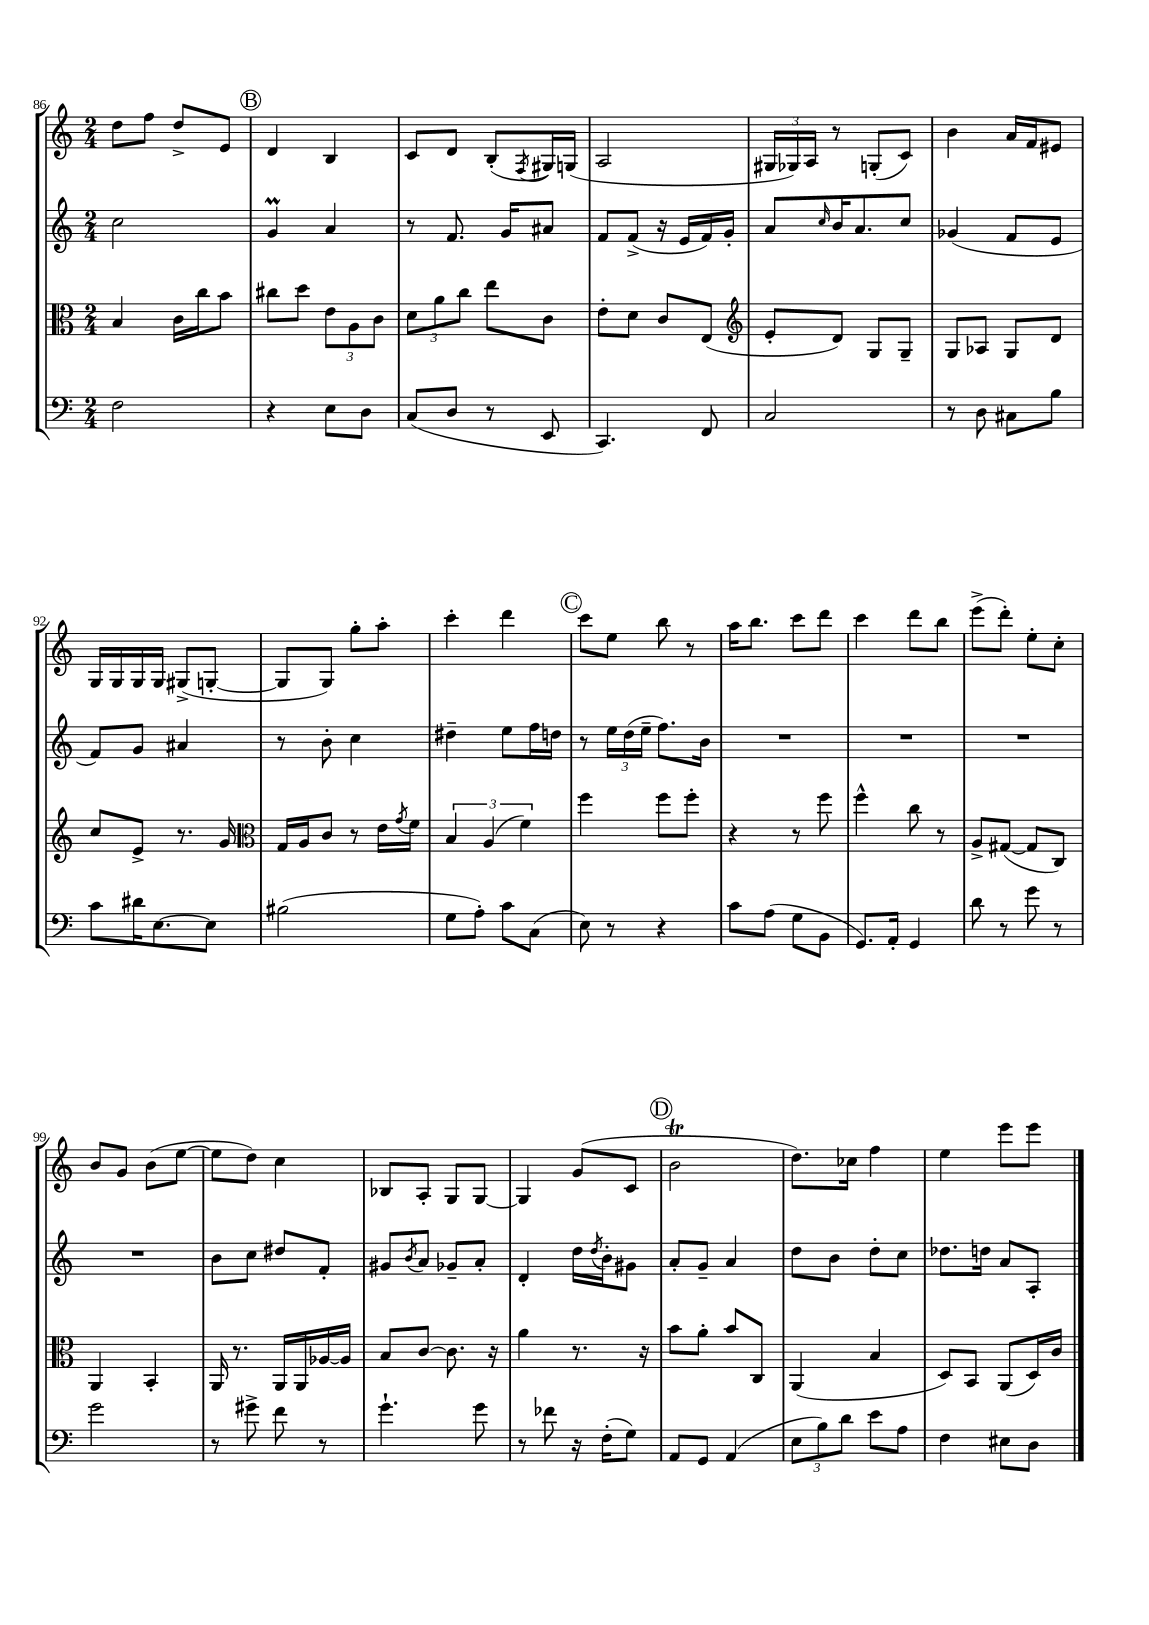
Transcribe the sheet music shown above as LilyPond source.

<<
\new StaffGroup <<
\new Staff = "s0" {
    \clef treble \key c \major \numericTimeSignature \time 2/4
    d''8 f''8 d''8-> e'8 |
    \mark \markup { \circle "B" } d'4 b4 |
    c'8 d'8 b8-.( \acciaccatura { f8 } gis16) g16( |
    a2 |
    \tuplet 3/2 { gis16 ges16) a16 } r8 g8-.( c'8) |
    b'4 a'16 f'16 eis'8 |
    g16 g16 g16 g16 gis8->( g8~-. |
    g8 g8) g''8-. a''8-. |
    c'''4-. d'''4 |
    \mark \markup { \circle "C" } c'''8 e''8 b''8 r8 |
    a''16 b''8. c'''8 d'''8 |
    c'''4 d'''8 b''8 |
    e'''8->( d'''8-.) e''8-. c''8-. |
    b'8 g'8 b'8( e''8~ |
    e''8 d''8) c''4 |
    bes8 a8-. g8 g8~ |
    g4 g'8( c'8 |
    \mark \markup { \circle "D" } b'2\trill |
    d''8.) ces''16 f''4 |
    e''4 e'''8 e'''8 \bar "|." |
}
\new Staff = "s1" {
    \clef treble \key c \major \numericTimeSignature \time 2/4
    c''2 |
    \mark \markup { \circle "B" } g'4\prall a'4 |
    r8 f'8. g'16 ais'8 |
    f'8 f'8->( r16 e'16 f'16) g'16-. |
    a'8 \grace { c''16 } b'16 a'8. c''8 |
    ges'4( f'8 e'8 |
    f'8) g'8 ais'4 |
    r8 b'8-. c''4 |
    dis''4-- e''8 f''16 d''16 |
    \mark \markup { \circle "C" } r8 \tuplet 3/2 { e''16 d''16( e''16-- } f''8.) b'16 |
    R2 |
    R2 |
    R2 |
    R2 |
    b'8 c''8 dis''8 f'8-. |
    gis'8 \acciaccatura { b'8 } a'8 ges'8-- a'8-. |
    d'4-. d''16 \acciaccatura { d''8 } b'16-. gis'8 |
    \mark \markup { \circle "D" } a'8-. g'8-- a'4 |
    d''8 b'8 d''8-. c''8 |
    des''8. d''16 a'8 a8-. \bar "|." |
}
\new Staff = "s2" {
    \clef alto \key c \major \numericTimeSignature \time 2/4
    b4 c'16 c''16 b'8 |
    \mark \markup { \circle "B" } cis''8 d''8 \tuplet 3/2 { e'8 a8 c'8 } |
    \tuplet 3/2 { d'8 a'8 c''8 } e''8 c'8 |
    e'8-. d'8 c'8 e8( |
    \clef treble e'8-. d'8) g8 g8-- |
    g8 aes8 g8 d'8 |
    c''8 e'8-> r8. g'16 |
    \clef alto g16 a16 c'8 r8 e'16 \acciaccatura { g'8 } f'16 |
    \tuplet 3/2 { b4 a4( f'4) } |
    \mark \markup { \circle "C" } f''4 f''8 f''8-. |
    r4 r8 f''8 |
    f''4-^ c''8 r8 |
    a8-> gis8~( gis8 c8) |
    a,4 b,4-. |
    a,16 r8. a,16 a,16 aes16~ aes16 |
    b8 c'8~ c'8. r16 |
    a'4 r8. r16 |
    \mark \markup { \circle "D" } b'8 a'8-. b'8 c8 |
    a,4( b4 |
    d8) b,8 a,8( d16) c'16 \bar "|." |
}
\new Staff = "s3" {
    \clef bass \key c \major \numericTimeSignature \time 2/4
    f2 |
    \mark \markup { \circle "B" } r4 e8 d8 |
    c8( d8 r8 e,8 |
    c,4.) f,8 |
    c2 |
    r8 d8 cis8 b8 |
    c'8 dis'16 e8.~ e8 |
    bis2( |
    g8 a8-.) c'8 c8( |
    \mark \markup { \circle "C" } e8) r8 r4 |
    c'8 a8( g8 b,8 |
    g,8.) a,16-. g,4 |
    d'8 r8 g'8 r8 |
    g'2 |
    r8 gis'8-> f'8 r8 |
    g'4.-! g'8 |
    r8 fes'8 r16 f16-.( g8) |
    \mark \markup { \circle "D" } a,8 g,8 a,4( |
    \tuplet 3/2 { e8 b8) d'8 } e'8 a8 |
    f4 eis8 d8 \bar "|." |
}
>>
>>
\layout { \context { \Score currentBarNumber = #86 } }
